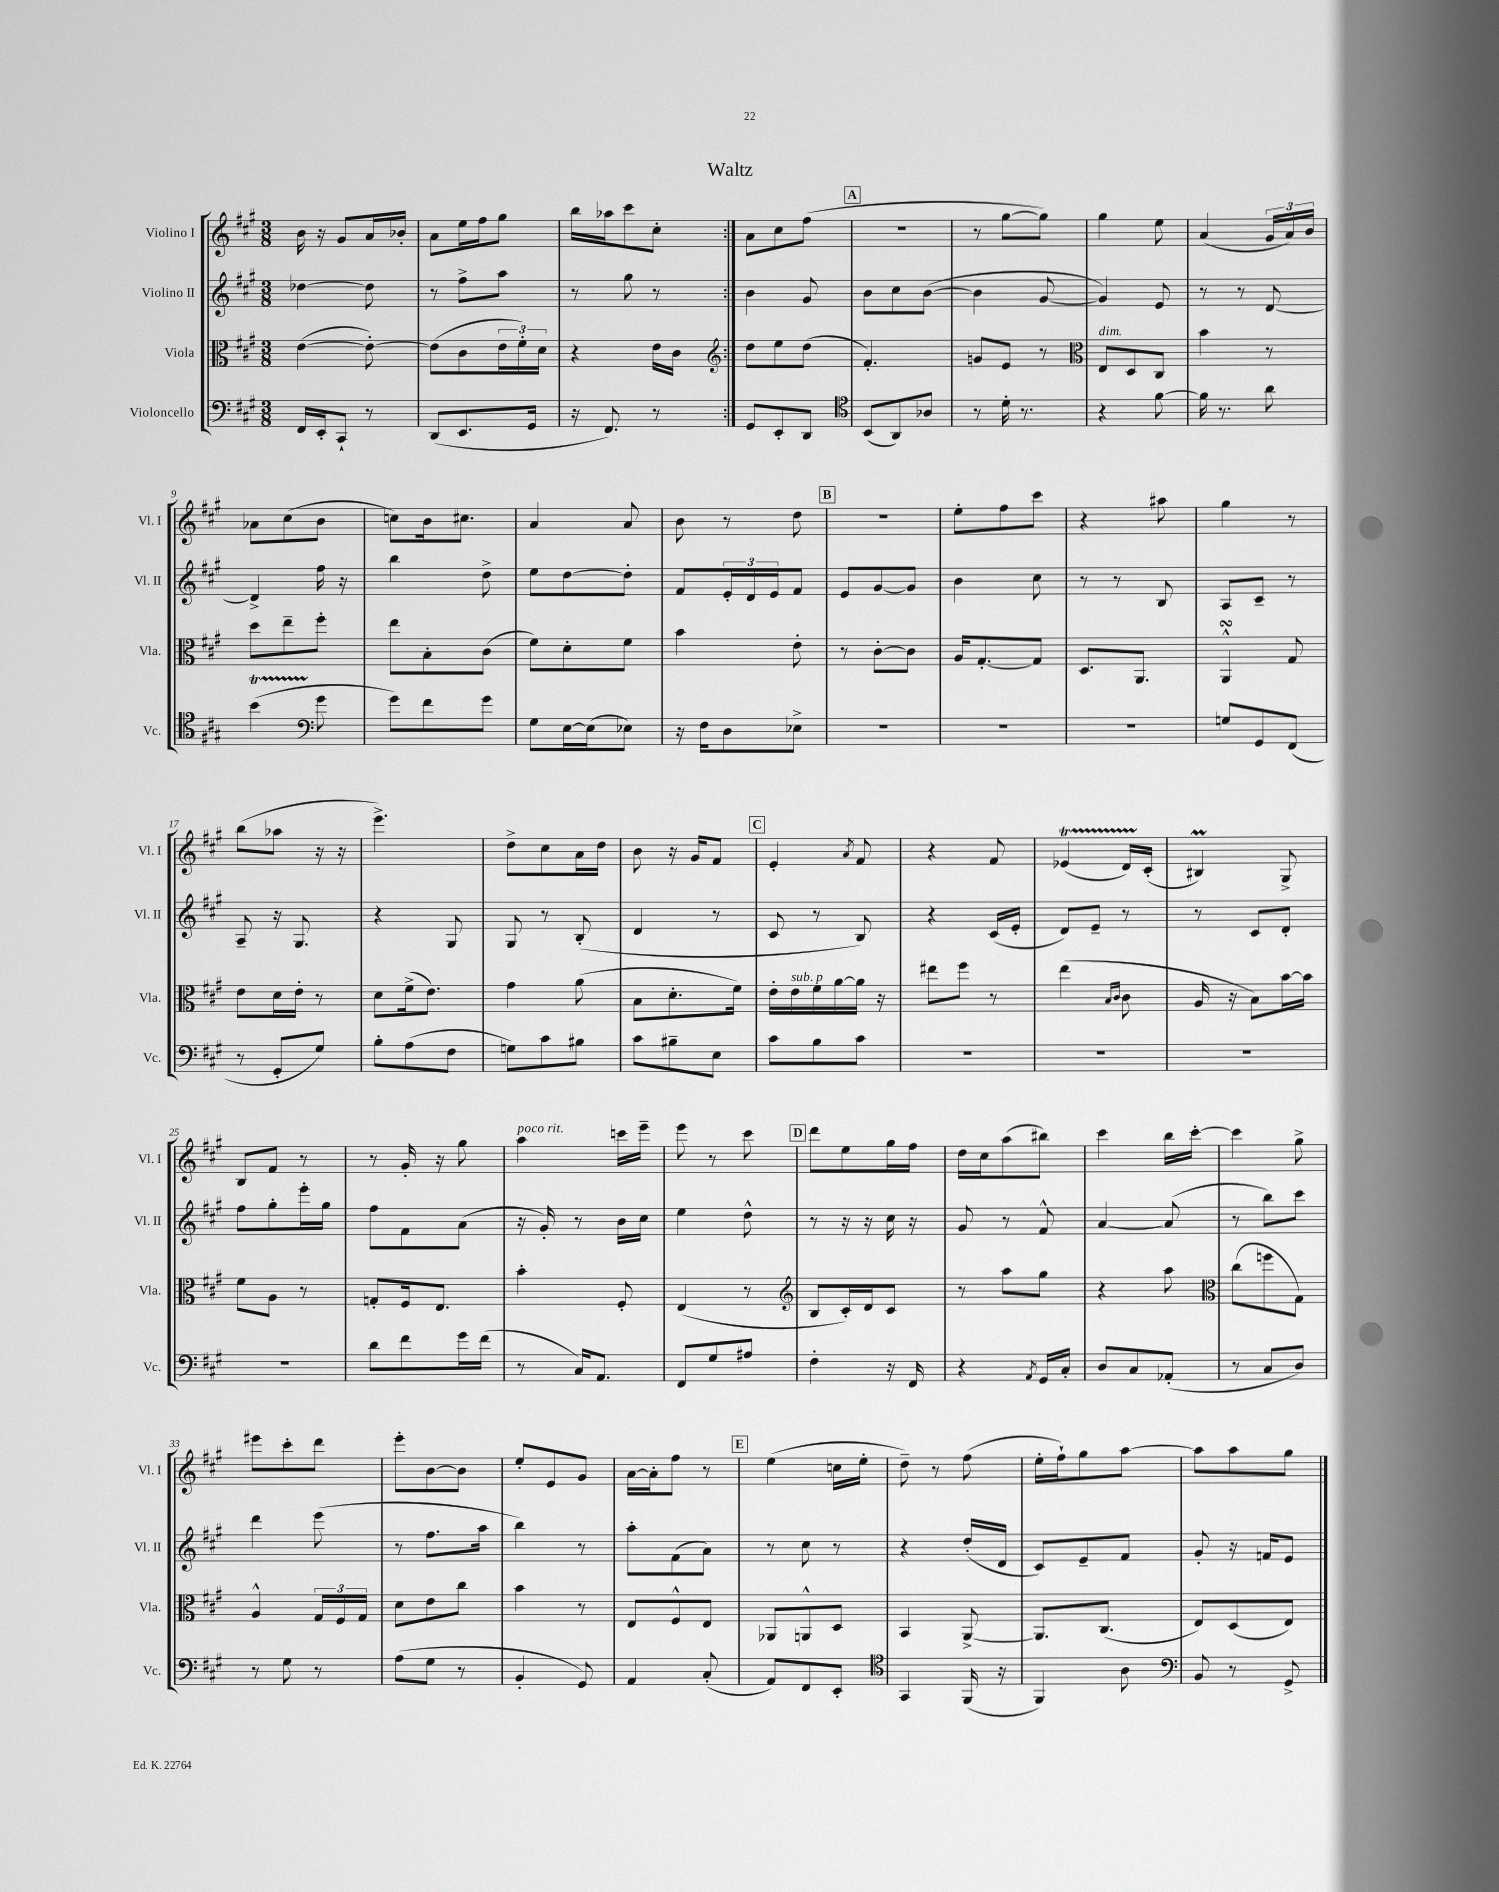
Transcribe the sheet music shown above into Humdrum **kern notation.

**kern	**kern	**kern	**kern
*part4	*part3	*part2	*part1
*staff4	*staff3	*staff2	*staff1
*I"Violoncello	*I"Viola	*I"Violino II	*I"Violino I
*I'Vc.	*I'Vla.	*I'Vl. II	*I'Vl. I
*clefF4	*clefC3	*clefG2	*clefG2
*k[f#c#g#]	*k[f#c#g#]	*k[f#c#g#]	*k[f#c#g#]
*M3/8	*M3/8	*M3/8	*M3/8
=1	=1	=1	=1
16FF#/LL	([4e\	[4dd-X\	16b\
16EE'/J	.	.	16r
8CC#`/J	.	.	8g#/L
8r	8e'\_)	8dd-\]	16a/L
.	.	.	16b-X'/JJ
=2	=2	=2	=2
(8DD/L	(8e\L]	8r	8a\L
8.EE/	8c#\	8ff#^\L	16ee\L
.	.	.	16ff#\J
.	24e\L	8aa\J	8gg#\J
.	24f#'\)	.	.
16GG#/Jk	.	.	.
.	24d\JJ	.	.
=3	=3	=3	=3
16r	4r	8r	16bb\LL
8.FF#/)	.	.	16aa-X\J
.	.	8gg#\	8ccc#\
8r	16e\LL	8r	8cc#'\J
.	16c#\JJ	.	.
=4:|!	=4:|!	=4:|!	=4:|!
*	*clefG2	*	*
8GG#/L	8dd\L	4b\	8a\L
8EE'/	8ee\	.	8cc#\
8DD/J	(8dd\J	8g#/	(8ff#\J
!!LO:REH:place=s1:t=A
=5	=5	=5	=5
*clefC4	*	*	*
(8BB/L	4.f#'/)	8b\L	4.r
8AA/)	.	8cc#\	.
8A-X/J	.	([8b\J	.
=6	=6	=6	=6
8r	8gn/L	4b\]	8r
16d'\	8e/J	.	[8gg#\L
8.r	.	.	.
.	8r	[8g#/	8gg#\J])
=7	=7	=7	=7
*	*clefC3	*	*
!	!LO:TX:a:i:t=dim.	!	!
4r	8E/L	4g#/])	4gg#\
.	8D/	.	.
[8f#\	8C#/J	8e/	8ee\
=8	=8	=8	=8
16f#\]	4b\	8r	(4a/
8.r	.	.	.
.	.	8r	.
8a\	8r	[8d/	24g#/LL
.	.	.	24a/)
.	.	.	24b/JJ
!!LO:LB:g=z
=9	=9	=9	=9
(4bT\	8dd\L	4d^/]	8a-X\L
.	8ee~\	.	(8cc#\
*clefF4	*	*	*
8g#\	8ff#'\J	16ff#\	8b\J
.	.	16r	.
=10	=10	=10	=10
8g#\L)	8ee\L	4bb\	8ccn\L)
8f#\	8B'\	.	16b\k
.	.	.	8.cc#X\J
8g#\J	(8c#\J	8dd^\	.
=11	=11	=11	=11
8G#\L	8f#\L)	8ee\L	4a/
[16E\L	8d'\	[8dd\	.
(16E\J]	.	.	.
8E-X\J)	8f#\J	8dd'\J]	8a/
=12	=12	=12	=12
16r	4b\	8f#/L	8b\
16F#\KL	.	.	.
8D\	.	24e'/L	8r
.	.	24d/	.
.	.	24e/J	.
8E-X^\J	8e'\	8f#/J	8dd\
!!LO:REH:place=s1:t=B
=13	=13	=13	=13
4.r	8r	8e/L	4.r
.	[8c#'\L	[8g#/	.
.	8c#\J]	8g#/J]	.
=14	=14	=14	=14
4.r	16A/KL	4b\	8ee'\L
.	[8.G#'/	.	.
.	.	.	8ff#\
.	8G#/J]	8cc#\	8ccc#\J
=15	=15	=15	=15
4.r	8.D/L	8r	4r
.	.	8r	.
.	8.AA/J	.	.
.	.	8B/	8aa#X\
=16	=16	=16	=16
8Gn/L	4AAsSSs^^/	8A/L	4gg#\
8GG#/	.	8c#~/J	.
(8FF#/J	8G#/	8r	8r
!!LO:LB:g=z
=17	=17	=17	=17
8r	8e\L	8A~/	(8bb\L
8GG#'/L	16d\L	16r	8aa-X\J
.	16e'\JJ	8.G#/	.
8G#/J)	8r	.	16r
.	.	.	16r
=18	=18	=18	=18
8B'\L	8d\L	4r	4.eee^\)
(8A\	(16f#^\k	.	.
.	8.e\J)	.	.
8F#\J	.	8G#/	.
=19	=19	=19	=19
8Gn\L)	4g#\	8G#/	8dd^\L
8c#\	.	8r	8cc#\
8B#X\J	(8a\	(8B'/	16a\L
.	.	.	16dd\JJ
=20	=20	=20	=20
8c#\L	8B\L	4d/	8b\
8B#X~\	8.d'\	.	16r
.	.	.	16g#/KL
8E\J	.	8r	8f#/J
.	16f#\Jk)	.	.
!!LO:REH:place=s1:t=C
=21	=21	=21	=21
8c#\L	16e'\LL	8c#/	4e'/
!	!LO:TX:a:i:t=sub. p	!	!
.	16e\	.	.
8B\	16f#\	8r	.
.	[16a\	.	.
.	.	.	8qa/
8c#\J	16a\JJ]	8B/)	8f#/
.	16r	.	.
=22	=22	=22	=22
4.r	8ee#X\L	4r	4r
.	8ff#\J	.	.
.	8r	(16c#/LL	8f#/
.	.	16e'/JJ	.
=23	=23	=23	=23
4.r	(4ee\	8d/L)	(4e-XT/
.	.	8e~/J	.
.	16qqB/LL	.	.
.	16qqc#/JJ	.	.
.	8c#\	8r	16dTTT/LL)
.	.	.	(16c#'/JJ
=24	=24	=24	=24
4.r	16A/	8r	4B#Xm/)
.	16r	.	.
.	8B\L)	8c#/L	.
.	[16b\L	8d'/J	8G#^/
.	16b\JJ]	.	.
!!LO:LB:g=z
=25	=25	=25	=25
4.r	8f#\L	8ff#\L	8B/L
.	8A\J	8gg#'\	8f#/J
.	8r	16eee'\L	8r
.	.	16gg#\JJ	.
=26	=26	=26	=26
8d\L	8Gn'/L	8ff#\L	8r
8f#\	16F#/k	8f#\	16g#'/
.	8.E/J	.	16r
16g#\L	.	(8a\J	8gg#\
(16f#\JJ	.	.	.
=27	=27	=27	=27
!	!	!	!LO:TX:a:i:t=poco rit.
8r	4b'\	16r	4aa\
.	.	16g#'/)	.
16C#/KL)	.	8r	.
8.AA/J	.	.	.
.	8F#'/	16b\LL	16cccn\LL
.	.	16cc#\JJ	16eee~\JJ
=28	=28	=28	=28
8FF#/L	(4E/	4ee\	8eee\
8G#/	.	.	8r
8A#X/J	8r	8dd^^\	8ccc#\
!!LO:REH:place=s1:t=D
=29	=29	=29	=29
*	*clefG2	*	*
4F#'\	8B/L	8r	8ddd\L
.	16c#'/L)	16r	8ee\
.	16d/J	16r	.
16r	8c#/J	16cc#\	16gg#\L
16FF#/	.	16r	16ff#\JJ
=30	=30	=30	=30
4r	8r	8g#/	16dd\LL
.	.	.	16cc#\J
.	8aa\L	8r	(8aa\
8qAA/	.	.	.
16GG#/LL	8gg#\J	8f#^^/	8bb#X\J)
16C#'/JJ	.	.	.
=31	=31	=31	=31
8D/L	4r	[4a/	4ccc#\
8C#/	.	.	.
(8AA-X'/J	8aa\	(8a/]	16bb\LL
.	.	.	[16ccc#'\JJ
=32	=32	=32	=32
*	*clefC3	*	*
8r	(8cc#\L	8r	4ccc#\]
8C#/L	8ffn\	8bb\L)	.
8D/J)	8G#\J)	8ccc#\J	8gg#^\
!!LO:LB:g=z
=33	=33	=33	=33
8r	4A^^/	4ddd\	8eee#X\L
8G#\	.	.	8ccc#'\
8r	24G#/LL	(8eee\	8ddd\J
.	24F#/	.	.
.	24G#/JJ	.	.
=34	=34	=34	=34
(8A\L	8d\L	8r	8eee'\L
8G#\J	8e\	8.ff#\L	[8b\
8r	8cc#\J	.	8b\J]
.	.	16aa\Jk	.
=35	=35	=35	=35
4BB'/	4b\	4bb\)	8ee'/L
.	.	.	8e/
8GG#/)	8r	8r	8g#/J
=36	=36	=36	=36
4AA/	8E/L	8aa'\L	[16a\LL
.	.	.	16a'\J]
.	8F#^^/	(8f#\	8ff#\J
(8C#'/	8E/J	8a\J)	8r
!!LO:REH:place=s1:t=E
=37	=37	=37	=37
8AA/L)	8AA-X/L	8r	(4ee\
8FF#/	8AAn^^/	8cc#\	.
8EE'/J	8D/J	8r	16ccn\LL
.	.	.	16ee'\JJ
=38	=38	=38	=38
*clefC4	*	*	*
4GG#/	4BB/	4r	8dd~\)
.	.	.	8r
(16FF#/	[8AA^/	(16dd'/LL	(8ff#\
16r	.	16d/JJ	.
=39	=39	=39	=39
4FF#/)	8.AA/L]	8c#/L)	16ee'\LL
.	.	.	16ff#`\J)
.	.	8e~/	8gg#\
.	(8.C#/J	.	.
8A\	.	8f#/J	[8aa\J
=40	=40	=40	=40
*clefF4	*	*	*
8BB/	8E/L)	8g#'/	8aa\L]
8r	(8D/	16r	8aa\
.	.	16fn/KL	.
8GG#^/	8E/J)	8e/J	8gg#\J
==	==	==	==
*-	*-	*-	*-
